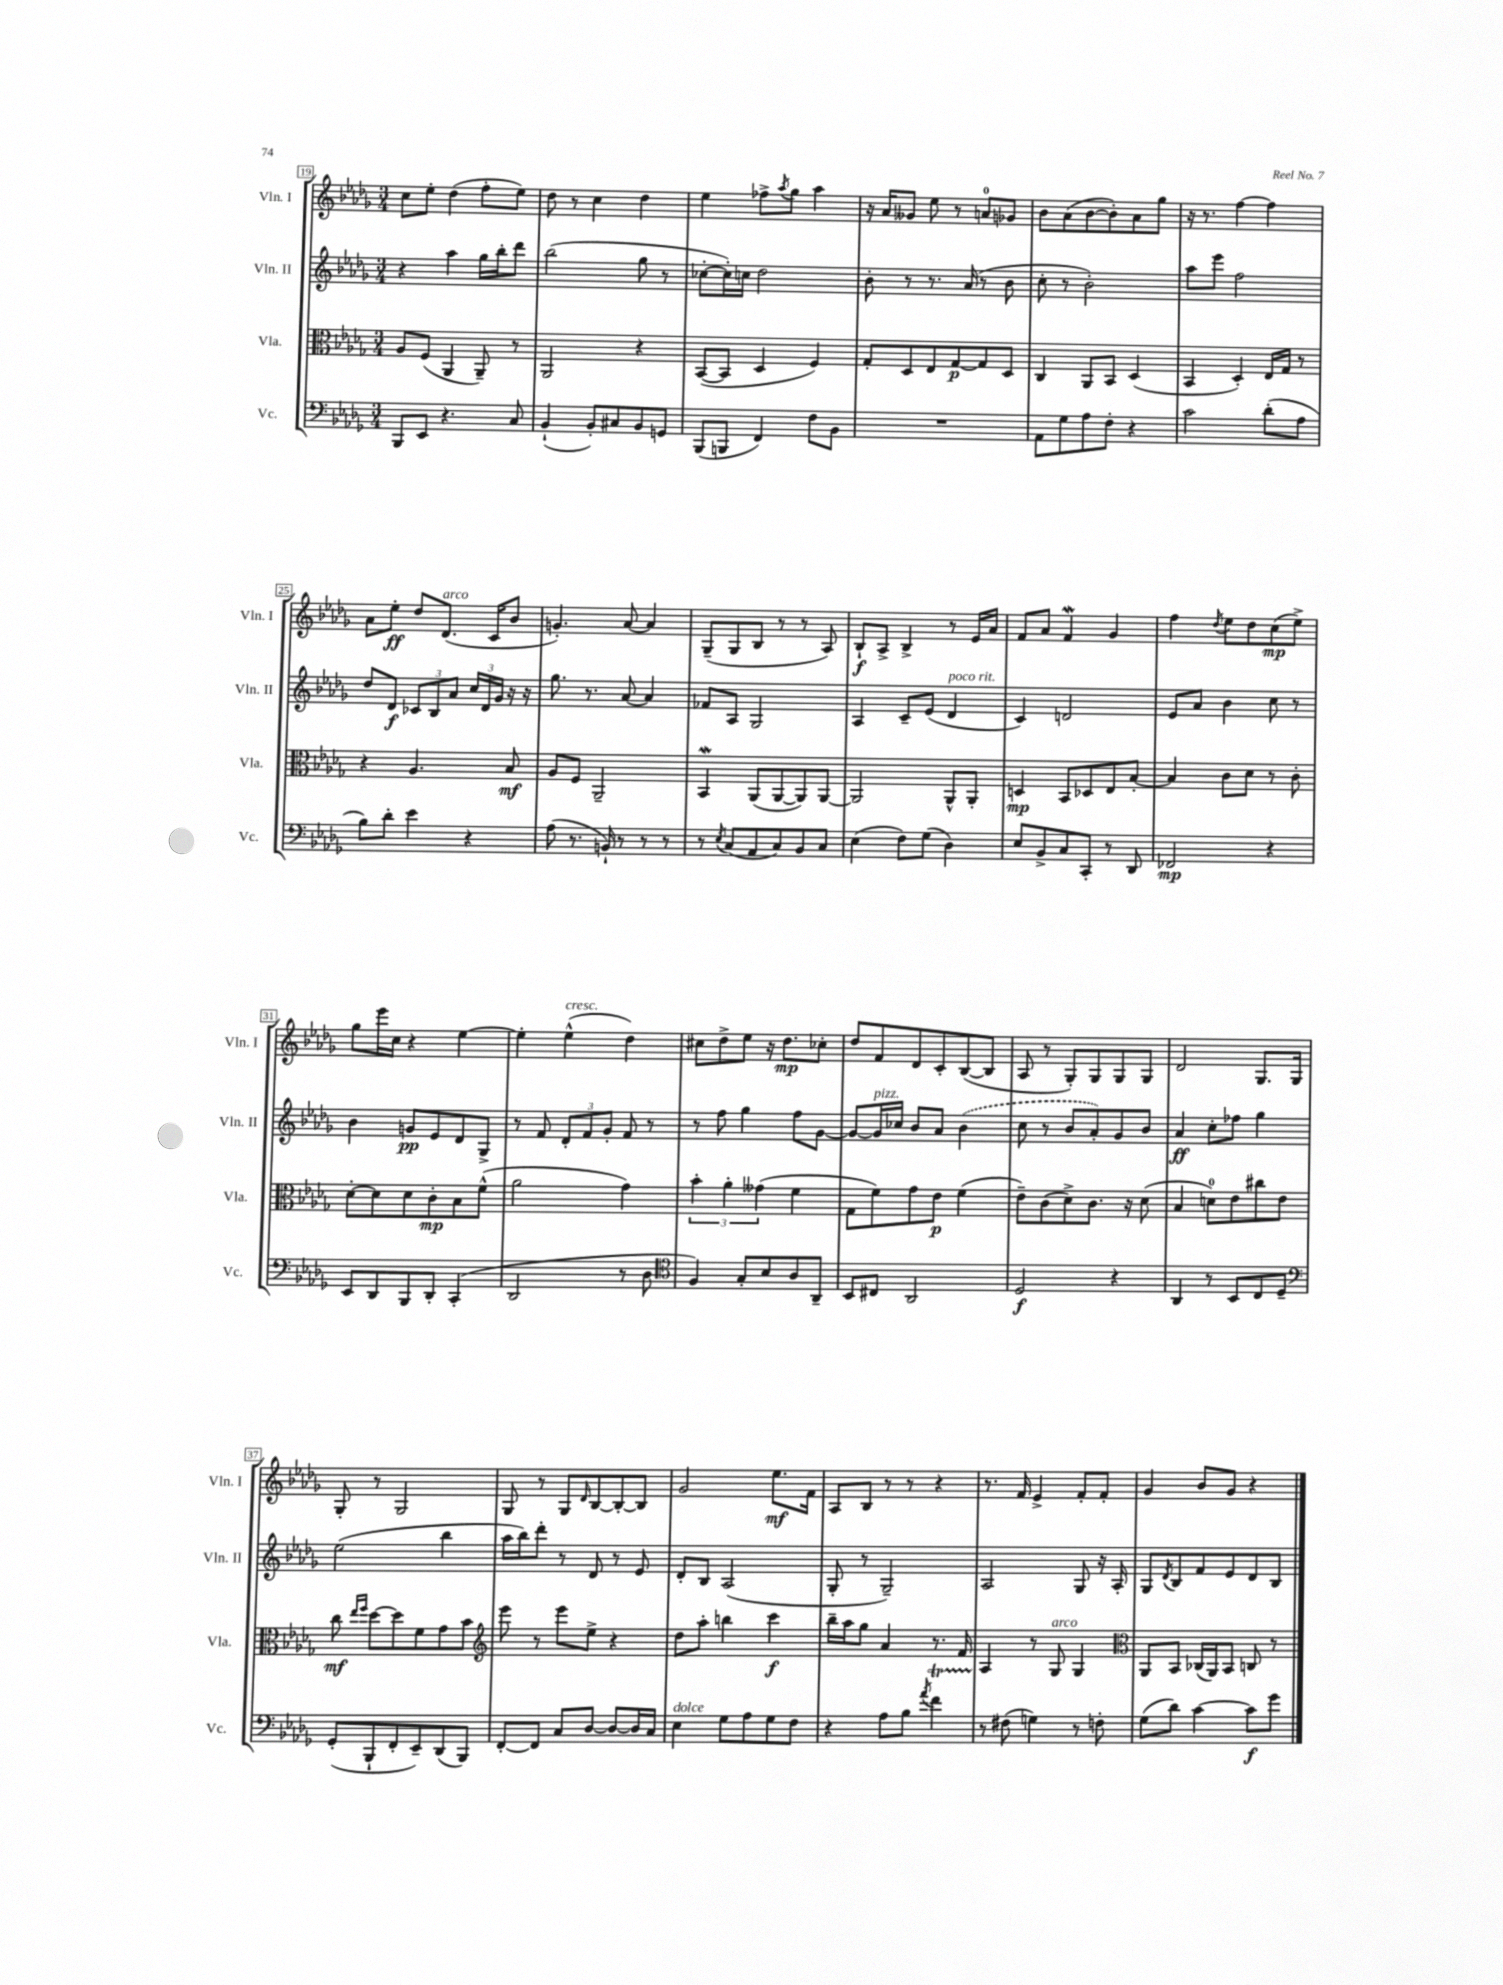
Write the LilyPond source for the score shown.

<<
\new StaffGroup <<
\new Staff = "s0" \with { instrumentName = "Vln. I" shortInstrumentName = "Vln. I" } {
    \clef treble \key des \major \numericTimeSignature \time 3/4
    c''8 ees''8-. des''4( f''8-. ees''8) |
    des''8 r8 c''4 des''4 |
    ees''4 fes''8-> \acciaccatura { aes''8 } ges''8 aes''4 |
    r16 aes'16 geses'8 ees''8 r8 a'8-0 ges'8 |
    bes'8 aes'8( bes'8~ bes'8-.) aes'8 ges''8 |
    r16 r8. f''4~ f''4 |
    aes'8 ees''8-.\ff des''8 des'8.^\markup { \italic "arco" }( c'16 bes'8 |
    g'4.-.) aes'8~ aes'4 |
    ges8--( ges8 bes8 r8 r8 aes8) |
    bes8-!\f aes8-> bes4-> r8 ees'16 aes'16 |
    f'8 aes'8 f'4\mordent ges'4 |
    f''4 \acciaccatura { des''8 } ees''8 des''8 c''8\mp( ees''8->) |
    ges''8 ees'''16 c''16 r4 ees''4~ |
    ees''4-. ees''4-^^\markup { \italic "cresc." }( des''4) |
    cis''8 des''8-> ees''8 r16 des''8.\mp ces''8-. |
    des''8 f'8 des'8 c'8-. bes8~( bes8 |
    aes8 r8 ges8-.) ges8 ges8 ges8 |
    des'2 ges8. ges16 |
    ges8-. r8 ges2 |
    ges8 r8 ges8 \grace { des'16 } bes8~ bes8~-. bes8 |
    ges'2 ees''8.\mf f'16 |
    aes8 bes8 r8 r8 r4 |
    r8. f'16 ees'4-> f'8-. f'8-. |
    ges'4 bes'8 ges'8 r4 \bar "|." |
}
\new Staff = "s1" \with { instrumentName = "Vln. II" shortInstrumentName = "Vln. II" } {
    \clef treble \key des \major \numericTimeSignature \time 3/4
    r4 aes''4 ges''16 bes''16-. des'''8 |
    bes''2( ges''8 r8 |
    ces''8~-. ces''16-.) c''16 des''2 |
    bes'8-. r8 r8. aes'16( r8 bes'8 |
    c''8-. r8 bes'2-.) |
    aes''8 ees'''8 f''2 |
    des''8 des'8\f \tuplet 3/2 { ces'8 bes8 aes'8 } \tuplet 3/2 { c''16 des'16 ges'16 } r16 r16 |
    ges''8. r8. aes'8~ aes'4 |
    fes'8 aes8 ges2 |
    aes4 c'8-- ees'8( des'4^\markup { \italic "poco rit." } |
    c'4) d'2 |
    ees'8 aes'8 bes'4 c''8 r8 |
    bes'4 g'8\pp ees'8 des'8 ges8-> |
    r8 f'8 \tuplet 3/2 { des'8-. f'8 ges'8-. } f'8 r8 |
    r8 f''8 ges''4 f''8 ges'8~ |
    ges'8~ ges'16^\markup { \italic "pizz." } ces''16 bes'8 aes'8 \once \slurDashed bes'4( |
    c''8 r8 bes'8 aes'8-.) ges'8 bes'8 |
    aes'4\ff c''8-. fes''8 ges''4 |
    ees''2( bes''4 |
    aes''16 bes''16) des'''8-. r8 des'8 r8 ees'8 |
    des'8-. bes8 aes2( |
    ges8-. r8 ges2--) |
    aes2 ges8 r16 aes16-. |
    ges8 \acciaccatura { des'8 } bes8 f'8 ees'8 des'8 bes8 \bar "|." |
}
\new Staff = "s2" \with { instrumentName = "Vla." shortInstrumentName = "Vla." } {
    \clef alto \key des \major \numericTimeSignature \time 3/4
    aes8 f8( aes,4 aes,8--) r8 |
    aes,2 r4 |
    bes,8~( bes,8 des4 f4) |
    ges8-. des8 ees8 ges8~\p ges8 des8 |
    c4 aes,8 bes,8 des4( |
    bes,4 des4-.) ees16 ges16 r8 |
    r4 aes4. bes8\mf |
    aes8 f8 aes,2-- |
    bes,4\mordent aes,8( aes,8~ aes,8) aes,8~ |
    aes,2 aes,8-^ aes,8-. |
    d4\mp bes,8 des8 ees8 bes8~-. |
    bes4 c'8 des'8 r8 c'8-. |
    des'8~-. des'8 des'8 c'8-.\mp bes8 f'8-^( |
    aes'2 ges'4) |
    \tuplet 3/2 { bes'4-. aes'4-. geses'4( } f'4 |
    ges8 f'8) ges'8 ees'8\p f'4( |
    ees'8--) c'8( des'8->) c'8. r16 des'8( |
    bes4 d'8-0) ees'8 cis''8 ees'8 |
    c''8\mf \grace { ees''16 f''16 } des''8~ des''8 f'8 ges'8 bes'8 |
    \clef treble ees'''8 r8 ees'''8 ees''8-> r4 |
    des''8 aes''8-. b''4 c'''4\f |
    bes''16-- aes''16 ges''8 aes'4 r8. f'16 |
    aes4 r8 ges8^\markup { \italic "arco" } ges4 |
    \clef alto aes,8 bes,8 ces16( aes,16) bes,8 c8 r8 \bar "|." |
}
\new Staff = "s3" \with { instrumentName = "Vc." shortInstrumentName = "Vc." } {
    \clef bass \key des \major \numericTimeSignature \time 3/4
    bes,,8 ees,8 r4. c8 |
    bes,4-!( bes,8-.) cis8 bes,8 g,8 |
    bes,,8( b,,8 f,4) f8 bes,8 |
    R2. |
    aes,8 ges8 aes8 f8-. r4 |
    c'2 des'8-.( aes8 |
    bes8) des'8-. ees'4 r4 |
    aes8( r8. b,16-!) r8 r8 r8 |
    r8 \acciaccatura { ees8 } c8( aes,8 c8) bes,8 c8 |
    ees4( f8) ges8( des4) |
    ees8 bes,8-> c8 c,8-. r8 des,8 |
    fes,2\mp r4 |
    ees,8 des,8 bes,,8 des,8-. c,4-.( |
    des,2 r8 des8 |
    \clef tenor f4) ges8-. bes8 aes8 aes,8-- |
    bes,8 cis8 aes,2 |
    des2\f r4 |
    aes,4 r8 bes,8 c8 des8-- |
    \clef bass ges,8-.( bes,,8-! f,8-. ees,8--) des,8( bes,,8) |
    f,8~-. f,8 c8 des8~ des8~ des16 c16 |
    ees4^\markup { \italic "dolce" } ges8 aes8 ges8 f8 |
    r4 aes8 bes8 \acciaccatura { aes'8 } f'4\startTrillSpan |
    r8\stopTrillSpan fis8( g4) r8 f8-. |
    ges8( des'8) c'4~ c'8\f ges'8 \bar "|." |
}
>>
>>
\layout { \context { \Score currentBarNumber = #19 \override BarNumber.stencil = #(make-stencil-boxer 0.1 0.3 ly:text-interface::print) } }
